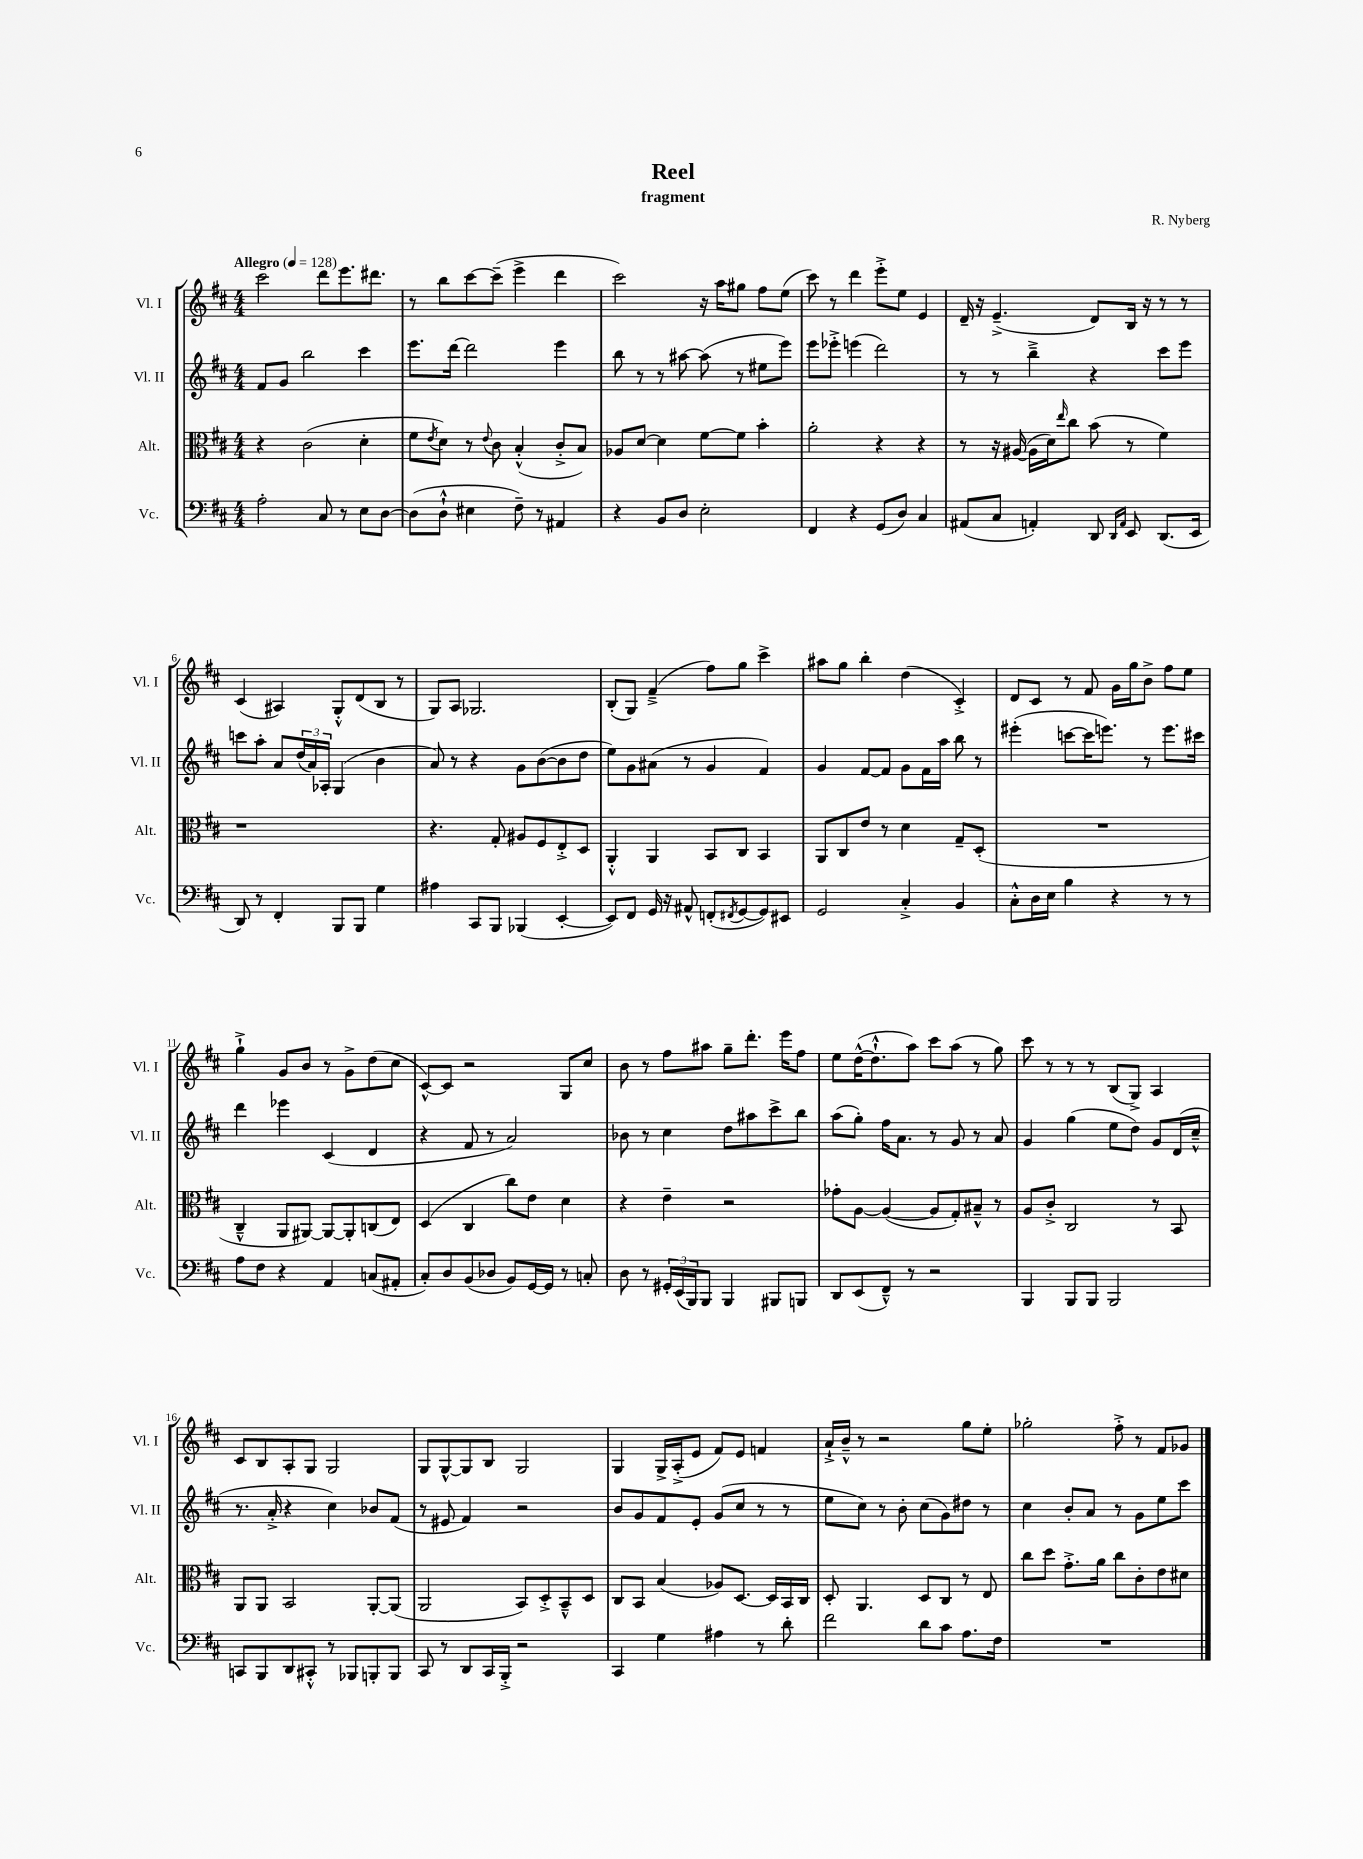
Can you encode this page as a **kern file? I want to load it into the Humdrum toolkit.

**kern	**kern	**kern	**kern
*part4	*part3	*part2	*part1
*staff4	*staff3	*staff2	*staff1
*I"Vc.	*I"Alt.	*I"Vl. II	*I"Vl. I
*I'Vc.	*I'Alt.	*I'Vl. II	*I'Vl. I
*clefF4	*clefC3	*clefG2	*clefG2
*k[f#c#]	*k[f#c#]	*k[f#c#]	*k[f#c#]
*M4/4	*M4/4	*M4/4	*M4/4
*MM128	*MM128	*MM128	*MM128
=1	=1	=1	=1
!	!	!	!LO:TX:a:B:t=Allegro
2A'\	4r	8f#/L	2ccc#\
.	.	8g/J	.
.	(2c#\	2bb\	.
8C#/	.	.	8ddd\L
8r	.	.	8.eee\
8E\L	4d'\	4ccc#\	.
.	.	.	8.ddd#X\J
[8D\J	.	.	.
=2	=2	=2	=2
(8D\L]	8f#\L	8.eee\L	8r
.	8qe/	.	.
8D`^^\J	8d\J)	.	8bb\L
.	.	[16ddd\Jk	.
4E#X\	8r	2ddd\]	[8ccc#\
.	8qqe/	.	.
.	8c#\	.	(8ccc#~\J]
8F#~\)	(4B'^^/	.	4eee^\
8r	.	.	.
4AA#X/	8c#'^/L	4eee\	4ddd\
.	8B/J)	.	.
=3	=3	=3	=3
4r	8A-X/L	8bb\	2ccc#\)
.	[8d/J	8r	.
8BB/L	4d\]	8r	.
8D/J	.	[8aa#X\	.
2E'\	[8f#\L	(8aa#\]	16r
.	.	.	16aa\KL
.	8f#\J]	8r	8gg#X\J
.	4b'\	8ee#X\L	8ff#\L
.	.	8eee\J)	(8ee\J
=4	=4	=4	=4
4FF#/	2a'\	8eee\L	8ccc#\)
.	.	8eee-X'^\J	8r
4r	.	(4eeen\	4ddd\
(8GG/L	4r	2ddd\)	8eee'^\L
8D/J)	.	.	8ee\J
4C#/	4r	.	4e/
=5	=5	=5	=5
(8AA#X/L	8r	8r	16d~/
.	.	.	16r
8C#/J	16r	8r	(4.e~^/
.	([16A#X/	.	.
4AAn'/)	16A#\LL]	4bb~^\	.
.	16d\J)	.	.
.	16qqee/	.	.
.	8cc#\J	.	.
8DD/	(8b\	4r	8d/L)
16qqDD/LL	.	.	.
16qqAA/JJ	.	.	.
8EE/	8r	.	16B/Jk
.	.	.	16r
(8.DD/L	4f#\)	8ccc#\L	8r
.	.	8eee\J	8r
16EE/Jk	.	.	.
!!LO:LB:g=z
=6	=6	=6	=6
8DD/)	1r	8cccn\L	(4c#/
8r	.	8aa'\J	.
4FF#'/	.	8a/L	4A#X/)
.	.	(24dd/L	.
.	.	24a/)	.
.	.	24A-X'/JJ	.
8BBB/L	.	(4G/	8G'^^/L
8BBB/J	.	.	(8d/
4G\	.	4b\	8B/J
.	.	.	8r
=7	=7	=7	=7
4A#X\	4.r	8a/)	8G/L)
.	.	8r	8A/J
8CC#/L	.	4r	2.G-X/
8BBB/J	8G'/	.	.
(4BBB-X/	8A#X/L	8g\L	.
.	8F#/	([8b\	.
[4EE'/	8E'^/	8b\]	.
.	8D/J	8dd\J	.
=8	=8	=8	=8
8EE/L])	4AA'^^/	8ee\L)	(8B'/L
8FF#/J	.	8g\	8G/J)
16GG/	4AA/	(8a#X\J	(4f#~^/
16r	.	.	.
8AA#X^^/	.	8r	.
(8FFn'/L	8BB/L	4g/	8ff#\L)
8qFF#X/	.	.	.
[8GG/	8C#/J	.	8gg\J
8GG/])	4BB/	4f#/)	4ccc#^\
8EE#X/J	.	.	.
=9	=9	=9	=9
2GG/	8AA/L	4g/	8aa#X\L
.	8C#/	.	8gg\J
.	8e/J	[8f#/L	4bb'\
.	8r	8f#/J]	.
4C#'^/	4d\	8g\L	(4dd\
.	.	16f#\L	.
.	.	16aa\JJ	.
4BB/	8G~/L	8bb\	4c#'^/)
.	(8D'/J	8r	.
=10	=10	=10	=10
8C#'^^\L	1r	(4eee#X'\	8d/L
16D\L	.	.	8c#/J
16E\JJ	.	.	.
4B\	.	[8cccn\L	8r
.	.	16ccc\K]	8f#/
.	.	8.eeen\J)	.
4r	.	.	16g\LL
.	.	.	16gg\J
.	.	8r	8b^\J
8r	.	8.eee\L	8ff#\L
8r	.	.	8ee\J
.	.	16ccc#X\Jk	.
!!LO:LB:g=z
=11	=11	=11	=11
8A\L	4C#~^^/	4ddd\	4gg`^\
8F#\J	.	.	.
4r	8AA/L	4eee-X\	8g/L
.	[8AA#X/J)	.	8b/J
4AA/	8AA#/L_	(4c#/	8r
.	8AA#'/]	.	8g^\L
(8Cn/L	(8Cn/	4d/	(8dd\
8AA#X'/J	8E/J)	.	8cc#\J
=12	=12	=12	=12
8C#'/L)	(4D/	4r	[8c#^^/L)
8D/	.	.	8c#/J]
(8BB/	4C#/	8f#/	2r
8D-X/J	.	8r	.
8BB/L)	8cc#\L)	2a/)	.
[16GG/L	8e\J	.	.
16GG/JJ]	.	.	.
8r	4d\	.	8G/L
8Cn'/	.	.	8cc#/J
=13	=13	=13	=13
8D\	4r	8b-X\	8b\
8r	.	8r	8r
24GG#X'/LL	4e~\	4cc#\	8ff#\L
(24EE/	.	.	.
24BBB/J)	.	.	.
8BBB/J	.	.	8aa#X\J
4BBB/	2r	8dd\L	8gg~\L
.	.	8aa#X\	8.ddd'\J
8BBB#X/L	.	8ccc#^\	.
.	.	.	16eee\KL
8BBBn/J	.	8bb\J	8ff#\J
=14	=14	=14	=14
8DD/L	8g-X'\L	(8aa\L	8ee\L
(8EE/	[8A\J	8gg'\J)	([16dd^^\K
.	.	.	8.dd`^^\]
8FF#~^^/J)	(4A/_	16ff#\KL	.
.	.	8.a\J	.
8r	.	.	8aa\J)
2r	8A/L]	8r	8ccc#\L
.	8G'/)	8g/	(8aa\J
.	8B#X~^^/J	8r	8r
.	8r	8a/	8gg\)
=15	=15	=15	=15
4BBB/	8A/L	4g/	8ccc#\
.	8c#'^/J	.	8r
8BBB/L	2C#/	(4gg\	8r
8BBB/J	.	.	8r
2BBB/	.	8ee\L	(8B/L
.	.	8dd\J)	8G^/J)
.	8r	8g/L	4A/
.	8BB/	(16d/L	.
.	.	16cc#~^^/JJ	.
!!LO:LB:g=z
=16	=16	=16	=16
8CCn/L	8AA/L	8.r	8c#/L
8BBB/	8AA/J	.	8B/
.	.	16a'^/	.
8DD/	2BB/	4r	8A'/
8CC#X'^^/J	.	.	8G/J
8r	.	4cc#\)	2G/
8BBB-X/L	.	.	.
8BBBn'/	[8AA'/L	8b-X/L	.
8BBB/J	(8AA/J]	(8f#/J	.
=17	=17	=17	=17
8CC#/	2AA/	8r	8G/L
8r	.	8e#X/	[8G^^/
8DD/L	.	4f#/)	8G/]
16CC#/L	.	.	8B/J
16BBB'^/JJ	.	.	.
2r	8BB/L)	2r	2G/
.	8D'^/	.	.
.	8BB~^^/	.	.
.	8D/J	.	.
=18	=18	=18	=18
4CC#/	8C#/L	8b/L	4G/
.	8BB/J	8g/	.
4G\	(4B/	8f#/	16G^/LL
.	.	.	(16A'^/J
.	.	8e'/J	8e/J
4A#X\	8A-X/L)	(8g/L	8f#/L)
.	[8.D/J	8cc#/J	8e/J
8r	.	8r	4fn/
.	16D/LL]	.	.
8d'\	16BB/	8r	.
.	16C#/JJ	.	.
=19	=19	=19	=19
2f#\	8D'/	8ee\L	16a`^/LL
.	.	.	16b~^^/JJ
.	4.AA/	8cc#\J)	8r
.	.	8r	2r
.	.	8b'\	.
8d\L	8D/L	(8cc#\L	.
8c#\J	8C#/J	8g\)	.
8.A\L	8r	8dd#X\J	8gg\L
.	8E/	8r	8ee'\J
16F#\Jk	.	.	.
=20	=20	=20	=20
1r	8cc#\L	4cc#\	2gg-X'\
.	8dd\J	.	.
.	8.g'^\L	8b'/L	.
.	.	8a/J	.
.	16a\Jk	.	.
.	8cc#\L	8r	8ff#'^\
.	8c#'\	8g\L	8r
.	8e\	8ee\	8f#/L
.	8d#X\J	8ccc#\J	8g-X/J
==	==	==	==
*-	*-	*-	*-
